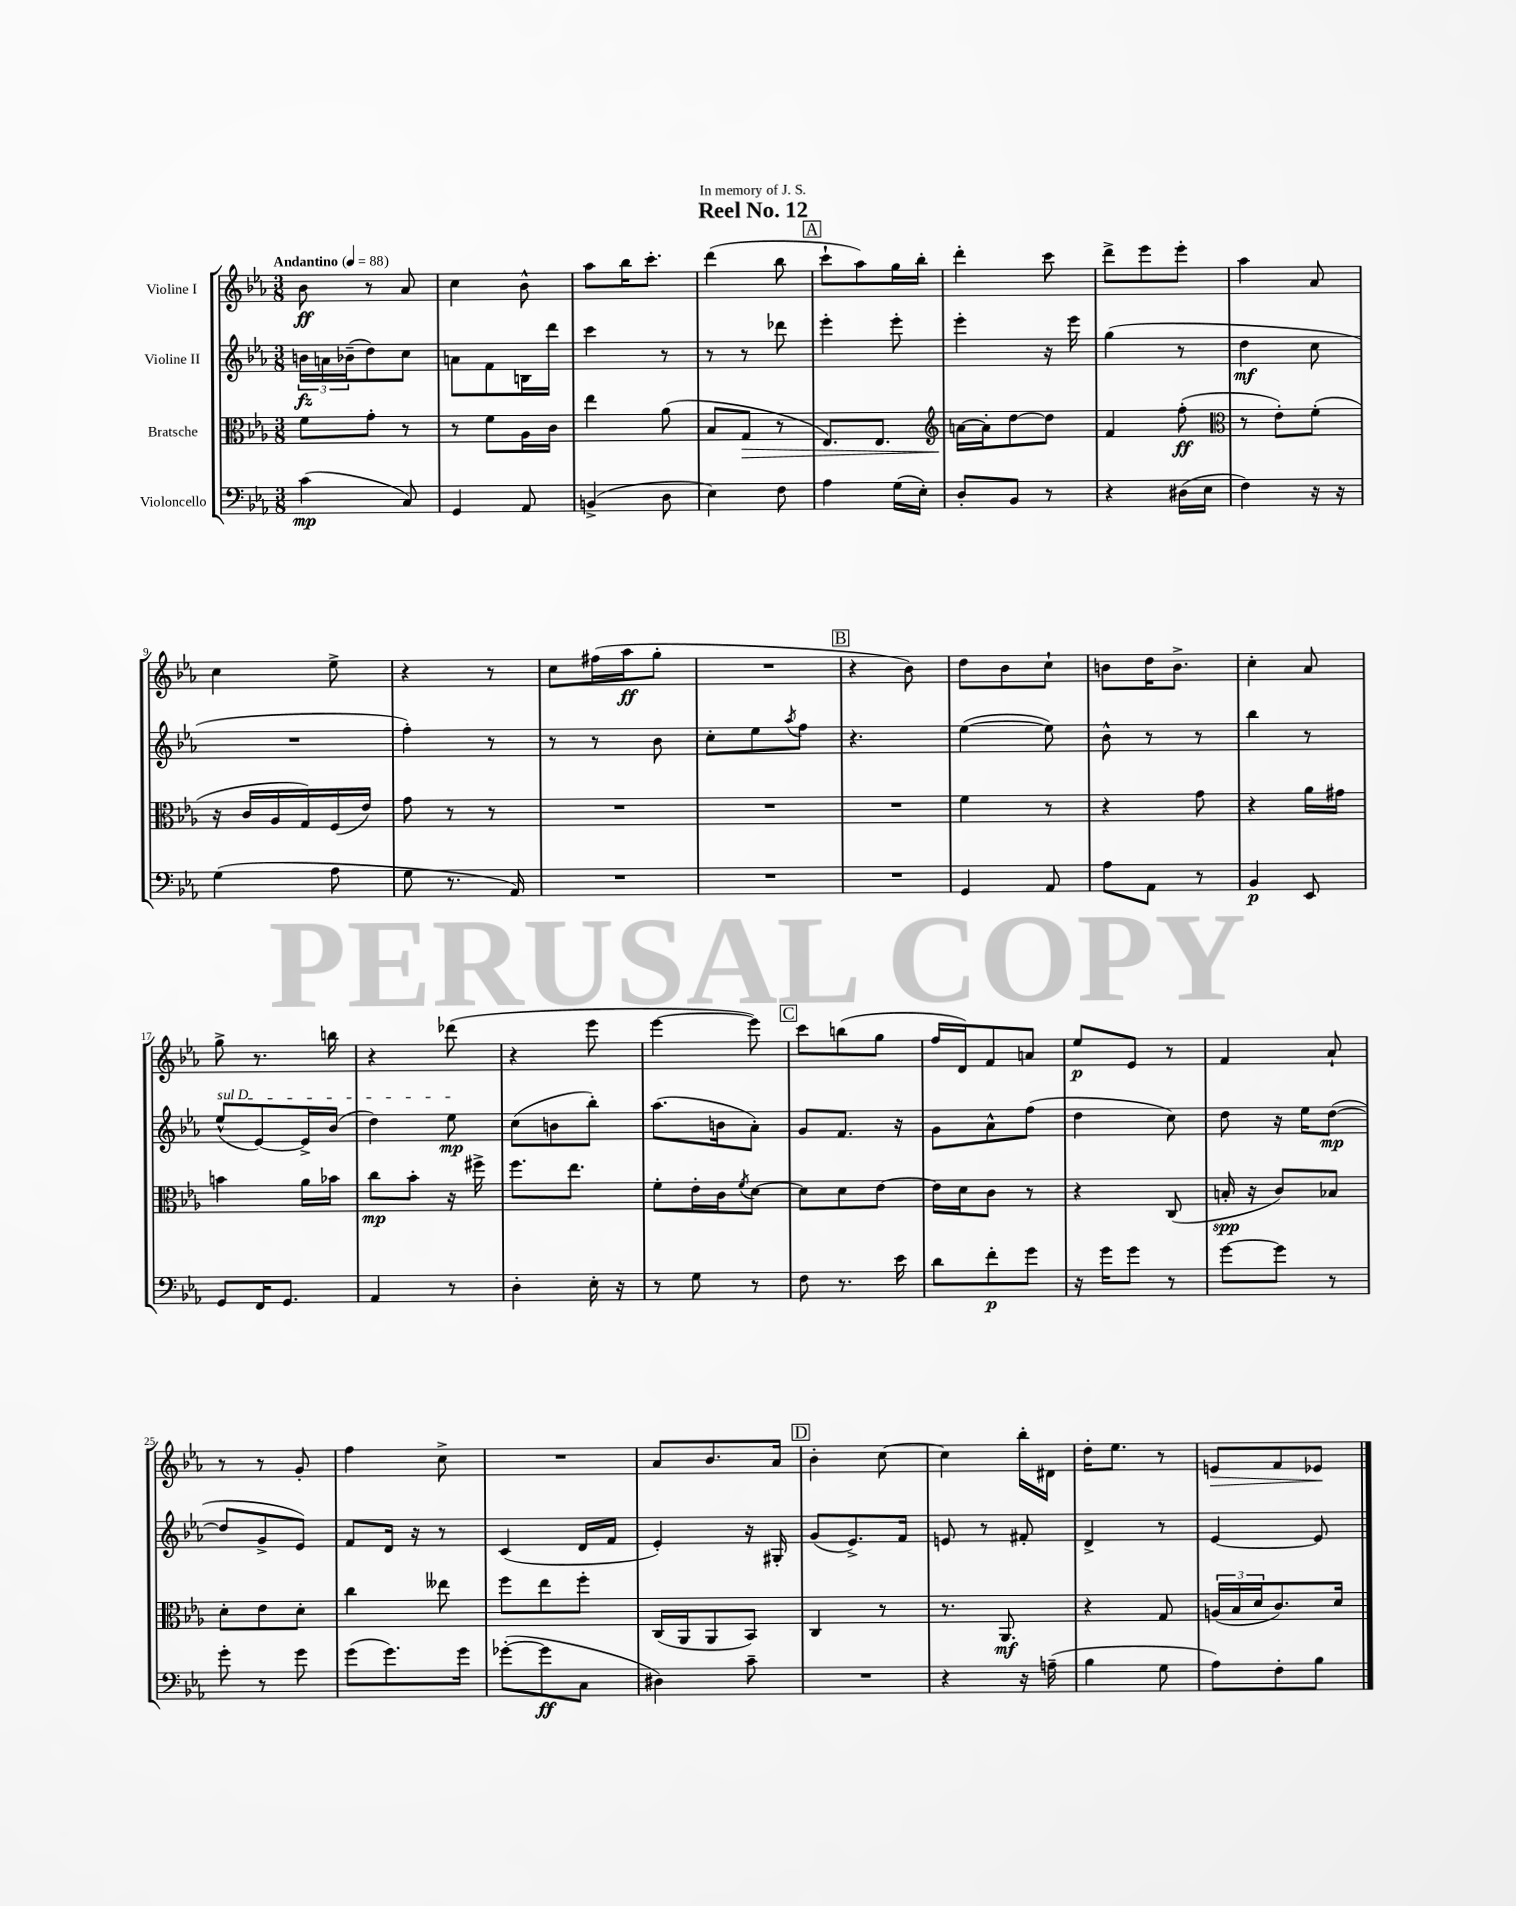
\header { title = "Reel No. 12" dedication = "In memory of J. S." }
<<
\new StaffGroup <<
\new Staff = "s0" \with { instrumentName = "Violine I" } {
    \clef treble \key ees \major \numericTimeSignature \time 3/8 \tempo "Andantino" 4 = 88
    bes'8\ff r8 aes'8 |
    c''4 bes'8-^ |
    aes''8 bes''16 c'''8.-. |
    d'''4( bes''8 |
    \mark \markup { \box "A" } c'''8-! aes''8) g''16 bes''16-. |
    d'''4-. c'''8 |
    d'''8-> ees'''8 ees'''8-. |
    aes''4 aes'8 |
    c''4 ees''8-> |
    r4 r8 |
    c''8 fis''16( aes''16\ff g''8-. |
    R4. |
    \mark \markup { \box "B" } r4 bes'8) |
    d''8 bes'8 c''8-! |
    b'8 d''16 b'8.-> |
    c''4-. aes'8 |
    g''8-> r8. b''16 |
    r4 des'''8( |
    r4 ees'''8 |
    ees'''4~ ees'''8) |
    \mark \markup { \box "C" } c'''8 b''8( g''8 |
    f''16 d'16) f'8 a'8 |
    ees''8\p ees'8 r8 |
    f'4 aes'8-! |
    r8 r8 g'8-. |
    f''4 c''8-> |
    R4. |
    aes'8 bes'8. aes'16 |
    \mark \markup { \box "D" } bes'4-. c''8~ |
    c''4 bes''16-. dis'16 |
    d''16-. ees''8. r8 |
    e'8\> f'8 ees'8\! \bar "|." |
}
\new Staff = "s1" \with { instrumentName = "Violine II" } {
    \clef treble \key ees \major \numericTimeSignature \time 3/8
    \tuplet 3/2 { b'16\fz a'16 bes'16--( } d''8) c''8 |
    a'8 f'8 b16 d'''16 |
    c'''4 r8 |
    r8 r8 des'''8 |
    \mark \markup { \box "A" } ees'''4-. ees'''8-. |
    ees'''4-. r16 ees'''16 |
    g''4( r8 |
    d''4\mf c''8 |
    R4. |
    f''4-.) r8 |
    r8 r8 bes'8 |
    c''8-. ees''8 \acciaccatura { aes''8 } f''8 |
    \mark \markup { \box "B" } r4. |
    ees''4~( ees''8) |
    bes'8-^ r8 r8 |
    bes''4 r8 |
    \once \override TextSpanner.bound-details.left.text = \markup { \italic "sul D" } ees''8-^\startTextSpan( ees'8~) ees'16-> bes'16( |
    d''4) ees''8\mp\stopTextSpan |
    c''8( b'8 bes''8-.) |
    aes''8.( b'16 aes'8-.) |
    \mark \markup { \box "C" } g'8 f'8. r16 |
    g'8 aes'8-^ f''8( |
    d''4 c''8) |
    d''8 r16 ees''16 d''8~\mp( |
    d''8 g'8-> ees'8) |
    f'8 d'16 r16 r8 |
    c'4( d'16 f'16 |
    ees'4-.) r16 gis16-. |
    \mark \markup { \box "D" } g'8( ees'8.->) f'16 |
    e'8 r8 fis'8-. |
    d'4-> r8 |
    ees'4~ ees'8 \bar "|." |
}
\new Staff = "s2" \with { instrumentName = "Bratsche" } {
    \clef alto \key ees \major \numericTimeSignature \time 3/8
    f'8 g'8-. r8 |
    r8 f'8 aes16 c'16 |
    ees''4 aes'8( |
    bes8 g8\> r8 |
    \mark \markup { \box "A" } ees8.) ees8. |
    \clef treble a'16~\! a'16-. d''8~ d''8 |
    f'4 f''8-.\ff( |
    \clef alto r8 ees'8-.) f'8-.( |
    r16 c'16 aes16 g16) f16( ees'16) |
    g'8 r8 r8 |
    R4. |
    R4. |
    \mark \markup { \box "B" } R4. |
    f'4 r8 |
    r4 g'8 |
    r4 aes'16 gis'16 |
    b'4 aes'16 bes'16 |
    c''8\mp bes'8-. r16 fis''16-> |
    f''8. ees''8. |
    f'8-. ees'16-. c'16 \acciaccatura { f'8 } d'8~ |
    \mark \markup { \box "C" } d'8 d'8 ees'8~ |
    ees'16 d'16 c'8 r8 |
    r4 c8( |
    b16-.\spp r16 c'8) bes8 |
    d'8-. ees'8 d'8-. |
    c''4 eeses''8 |
    f''8 ees''8 f''8-. |
    c16( aes,16 aes,8 bes,8) |
    \mark \markup { \box "D" } c4 r8 |
    r8. aes,8.\mf |
    r4 g8 |
    \tuplet 3/2 { a16( bes16 d'16 } c'8.) d'16 \bar "|." |
}
\new Staff = "s3" \with { instrumentName = "Violoncello" } {
    \clef bass \key ees \major \numericTimeSignature \time 3/8
    c'4\mp( c8) |
    g,4 aes,8 |
    b,4->( d8 |
    ees4) f8 |
    \mark \markup { \box "A" } aes4 g16( ees16-.) |
    d8-. bes,8 r8 |
    r4 dis16( ees16 |
    f4) r16 r16 |
    g4( aes8 |
    g8 r8. aes,16) |
    R4. |
    R4. |
    \mark \markup { \box "B" } R4. |
    g,4 aes,8 |
    aes8 aes,8 r8 |
    bes,4\p ees,8 |
    g,8 f,16 g,8. |
    aes,4 r8 |
    d4-. ees16-. r16 |
    r8 g8 r8 |
    \mark \markup { \box "C" } f8 r8. ees'16 |
    d'8 f'8-.\p g'8 |
    r16 g'16 g'8 r8 |
    g'8~ g'8 r8 |
    g'8-. r8 g'8 |
    g'8( g'8.) g'16 |
    ges'8~-.( ges'8\ff c8 |
    dis4) c'8-- |
    \mark \markup { \box "D" } R4. |
    r4 r16 a16--( |
    bes4 g8 |
    aes8) f8-. bes8 \bar "|." |
}
>>
>>
